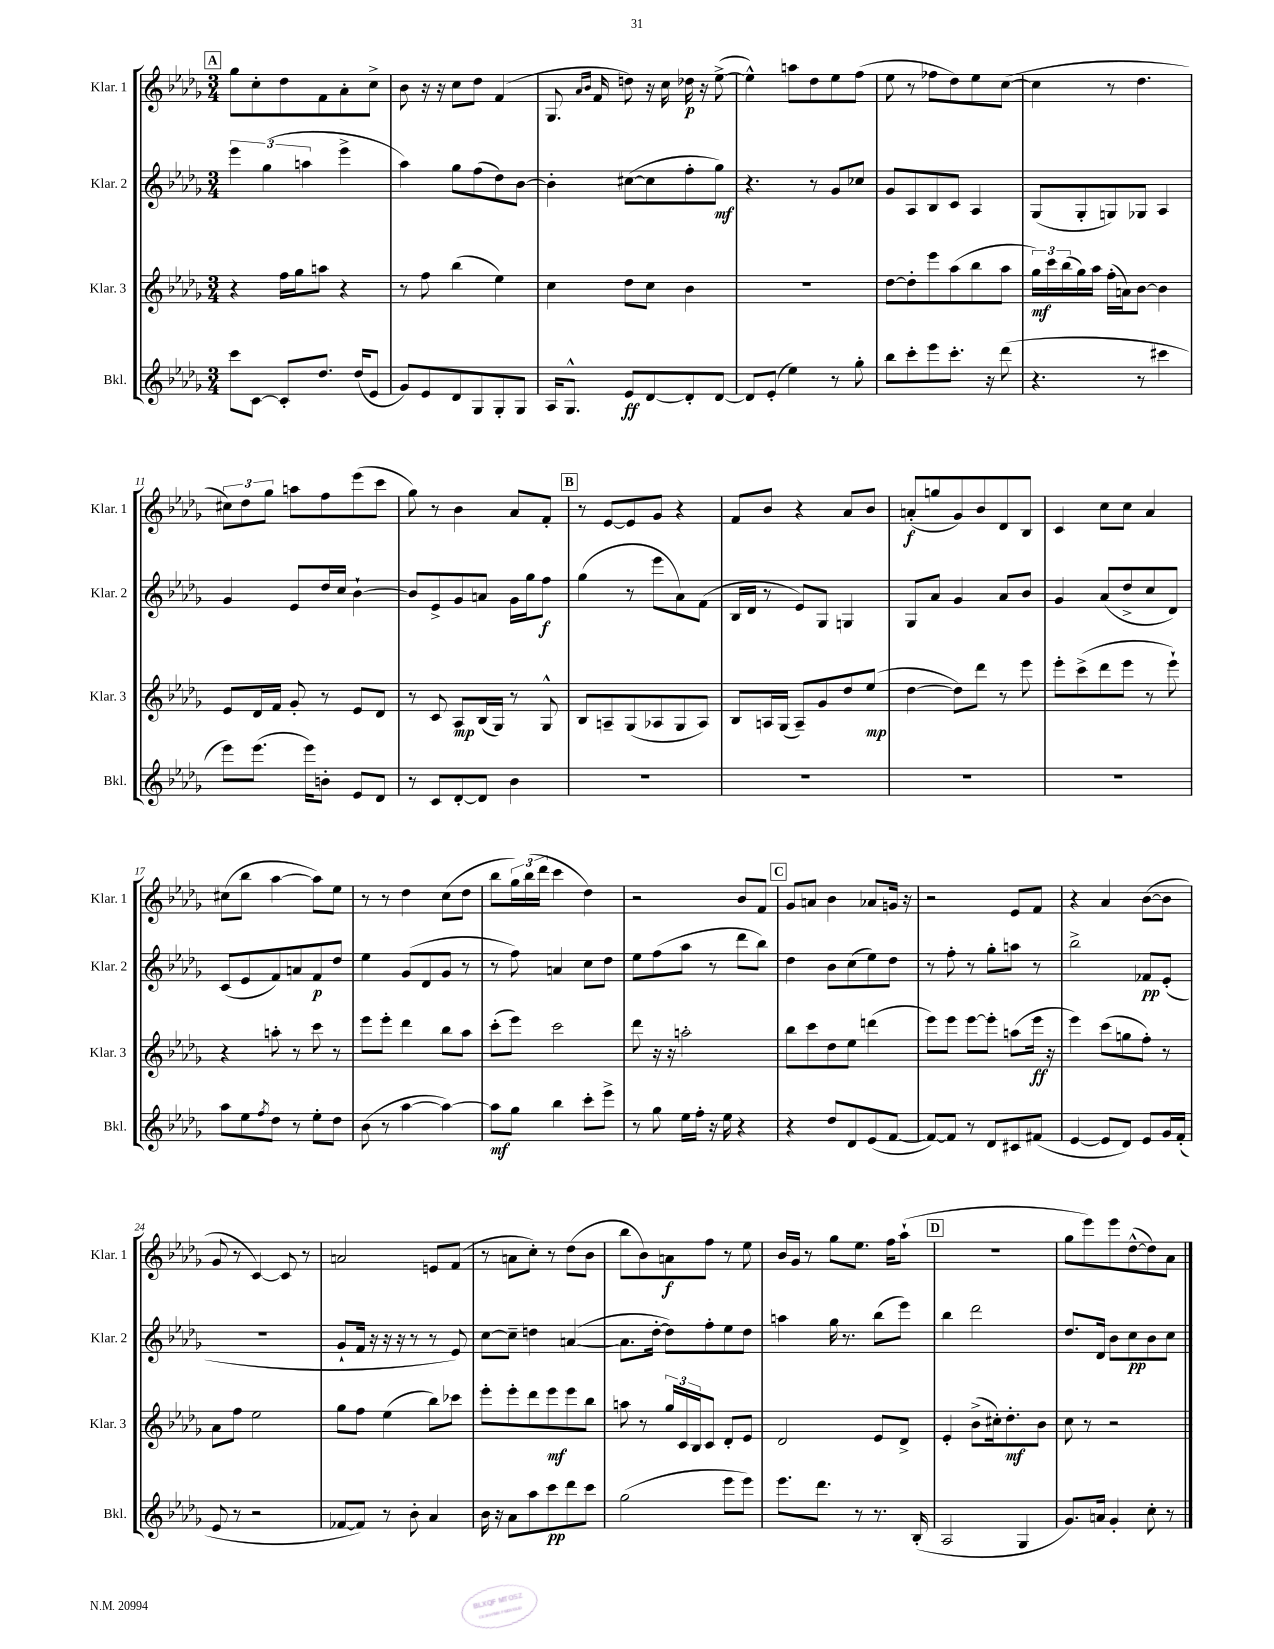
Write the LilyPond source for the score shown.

<<
\new StaffGroup <<
\new Staff = "s0" \with { instrumentName = "Klar. 1" shortInstrumentName = "Klar. 1" } {
    \clef treble \key des \major \numericTimeSignature \time 3/4
    \mark \markup { \box "A" } ges''8 c''8-. des''8 f'8 aes'8-. c''8-> |
    bes'8 r16 r16 c''8 des''8 f'4( |
    ges8. \grace { aes'16 bes'16 } f'16 d''8) r16 c''16 des''16\p r16 ees''8~->( |
    ees''4-^) a''8 des''8 ees''8 f''8( |
    ees''8 r8 fes''8 des''8) ees''8 c''8~( |
    c''4 r8 des''4. |
    \tuplet 3/2 { cis''8) des''8 ges''8 } a''8 f''8 ees'''8( c'''8 |
    ges''8) r8 bes'4 aes'8 f'8-. |
    \mark \markup { \box "B" } r8 ees'8~ ees'8 ges'8 r4 |
    f'8 bes'8 r4 aes'8 bes'8 |
    a'8-.\f( g''8 ges'8) bes'8 des'8 bes8 |
    c'4 c''8 c''8 aes'4 |
    cis''8( bes''8 aes''4~ aes''8) ees''8 |
    r8 r8 des''4 c''8( des''8 |
    bes''8 \tuplet 3/2 { ges''16) bes''16( des'''16 } c'''4 des''4) |
    r2 bes'8 f'8 |
    \mark \markup { \box "C" } ges'8 a'8 bes'4 aes'8 g'16 r16 |
    r2 ees'8 f'8 |
    r4 aes'4 bes'8~( bes'8 |
    ges'8 r8 c'4~) c'8 r8 |
    a'2 e'8 f'8( |
    r8 a'8 c''8-.) r8 des''8( bes'8 |
    bes''8 bes'8) a'8\f f''8 r8 ees''8 |
    bes'16 ges'16 r8 ges''8 ees''8. f''16 aes''8-!( |
    \mark \markup { \box "D" } R2. |
    ges''8 ees'''8) ees'''8 des''8~-^( des''8) aes'8 \bar "|." |
}
\new Staff = "s1" \with { instrumentName = "Klar. 2" shortInstrumentName = "Klar. 2" } {
    \clef treble \key des \major \numericTimeSignature \time 3/4
    \mark \markup { \box "A" } \tuplet 3/2 { ees'''4 ges''4( a''4 } ees'''4-> |
    aes''4) ges''8 f''8( des''8) bes'8~ |
    bes'4-. cis''8~( cis''8 f''8-. ges''8\mf) |
    r4. r8 ges'8 ces''8 |
    ges'8 aes8 bes8 c'8 aes4 |
    ges8( ges8-. g8) ges8 aes4 |
    ges'4 ees'8 des''16 c''16 bes'4~-! |
    bes'8 ees'8-> ges'8 a'8 ges'16 ges''16 f''8\f |
    \mark \markup { \box "B" } ges''4( r8 ees'''8 aes'8) f'8( |
    bes16 des'16 r8 ees'8) ges8 g4 |
    ges8 aes'8 ges'4 aes'8 bes'8 |
    ges'4 aes'8( des''8-> c''8 des'8) |
    c'8( ees'8 f'8) a'8 f'8\p des''8 |
    ees''4 ges'8( des'8 ges'8 r8 |
    r8 f''8) a'4 c''8 des''8 |
    ees''8 f''8( aes''8 r8 des'''8 bes''8) |
    \mark \markup { \box "C" } des''4 bes'8 c''8( ees''8) des''8 |
    r8 f''8-. r8 ges''8-. a''8 r8 |
    bes''2-> fes'8\pp ees'8-.( |
    R2. |
    ges'8-! f'16 r16 r16 r16 r8 r8 ees'8) |
    c''8~ c''8-- d''4 a'4~( |
    a'8. des''16~-. des''8) f''8-. ees''8 des''8 |
    a''4 ges''16 r8. bes''8( ees'''8) |
    \mark \markup { \box "D" } bes''4 des'''2 |
    des''8. des'16 bes'8 c''8\pp bes'8 c''8 \bar "|." |
}
\new Staff = "s2" \with { instrumentName = "Klar. 3" shortInstrumentName = "Klar. 3" } {
    \clef treble \key des \major \numericTimeSignature \time 3/4
    \mark \markup { \box "A" } r4 f''16 ges''16 a''8 r4 |
    r8 f''8 bes''4( ees''4) |
    c''4 des''8 c''8 bes'4 |
    R2. |
    des''8~ des''8-. ees'''8 aes''8( bes''8 aes''8 |
    \tuplet 3/2 { ges''16\mf) c'''16 bes''16( } ges''16) aes''16 f''16-.( a'16) bes'8~ bes'4 |
    ees'8 des'16 f'16 ges'8-. r8 ees'8 des'8 |
    r8 c'8 aes8\mp bes16( ges16) r8 ges8-^ |
    \mark \markup { \box "B" } bes8 a8-- ges8( aes8 ges8 aes8) |
    bes8 a16 ges16( a8--) ges'8 des''8 ees''8\mp( |
    des''4~ des''8) des'''8 r8 ees'''8 |
    ees'''8-. c'''8->( des'''8 ees'''8 r8 ees'''8-!) |
    r4 a''8-. r8 c'''8 r8 |
    ees'''8 ees'''8-. des'''4 bes''8 aes''8 |
    c'''8-.( ees'''8) c'''2 |
    des'''8 r16 r16 a''2-. |
    \mark \markup { \box "C" } bes''8 c'''8 des''8 ees''8 d'''4( |
    ees'''8) ees'''8 ees'''8~ ees'''8-. a''8( ees'''16\ff r16 |
    ees'''4) c'''8( g''8 f''8-.) r8 |
    aes'8 f''8 ees''2 |
    ges''8 f''8 ees''4( bes''8) ces'''8 |
    ees'''8-. ees'''8-. des'''8 ees'''8\mf ees'''8 bes''8 |
    a''8 r8 \tuplet 3/2 { ges''16 c'16 bes16 } c'8 des'8-. ees'8 |
    des'2 ees'8 des'8-> |
    \mark \markup { \box "D" } ees'4-. bes'8->( cis''16-.) des''8.-.\mf bes'8 |
    c''8 r8 r2 \bar "|." |
}
\new Staff = "s3" \with { instrumentName = "Bkl." shortInstrumentName = "Bkl." } {
    \clef treble \key des \major \numericTimeSignature \time 3/4
    \mark \markup { \box "A" } c'''8 c'8~ c'8-. des''8. des''16( ees'8 |
    ges'8) ees'8 des'8 ges8 ges8-. ges8 |
    aes16 ges8.-^ ees'8\ff des'8~ des'8-. des'8~ |
    des'8 ees'8-.( ees''4) r8 ges''8-. |
    bes''8 c'''8-. ees'''8 c'''8.-. r16 des'''8( |
    r4. r8 cis'''4 |
    ees'''8) ees'''8.( ees'''16) b'8-. ees'8 des'8 |
    r8 c'8 des'8~-. des'8 bes'4 |
    \mark \markup { \box "B" } R2. |
    R2. |
    R2. |
    R2. |
    aes''8 ees''8 \acciaccatura { f''8 } des''8 r8 ees''8-. des''8 |
    bes'8( r8 aes''4~ aes''4~) |
    aes''8\mf ges''8 bes''4 c'''8-. ees'''8-> |
    r8 ges''8 ees''16 f''16-. r16 ees''16 r4 |
    \mark \markup { \box "C" } r4 des''8 des'8 ees'8( f'8~ |
    f'8~) f'8 r8 des'8 cis'8 fis'8( |
    ees'4~ ees'8 des'8) ees'8 ges'16 f'16-.( |
    ees'8 r8 r2 |
    fes'8~ fes'8) r8 bes'8-. aes'4 |
    bes'16 r16 aes'8 aes''8 c'''8\pp des'''8 c'''8 |
    ges''2( ees'''8 ees'''8) |
    ees'''8. des'''8. r8 r8. bes16-.( |
    \mark \markup { \box "D" } aes2 ges4 |
    ges'8.) a'16 ges'4-. c''8-. r8 \bar "|." |
}
>>
>>
\layout { \context { \Score currentBarNumber = #5 } }
